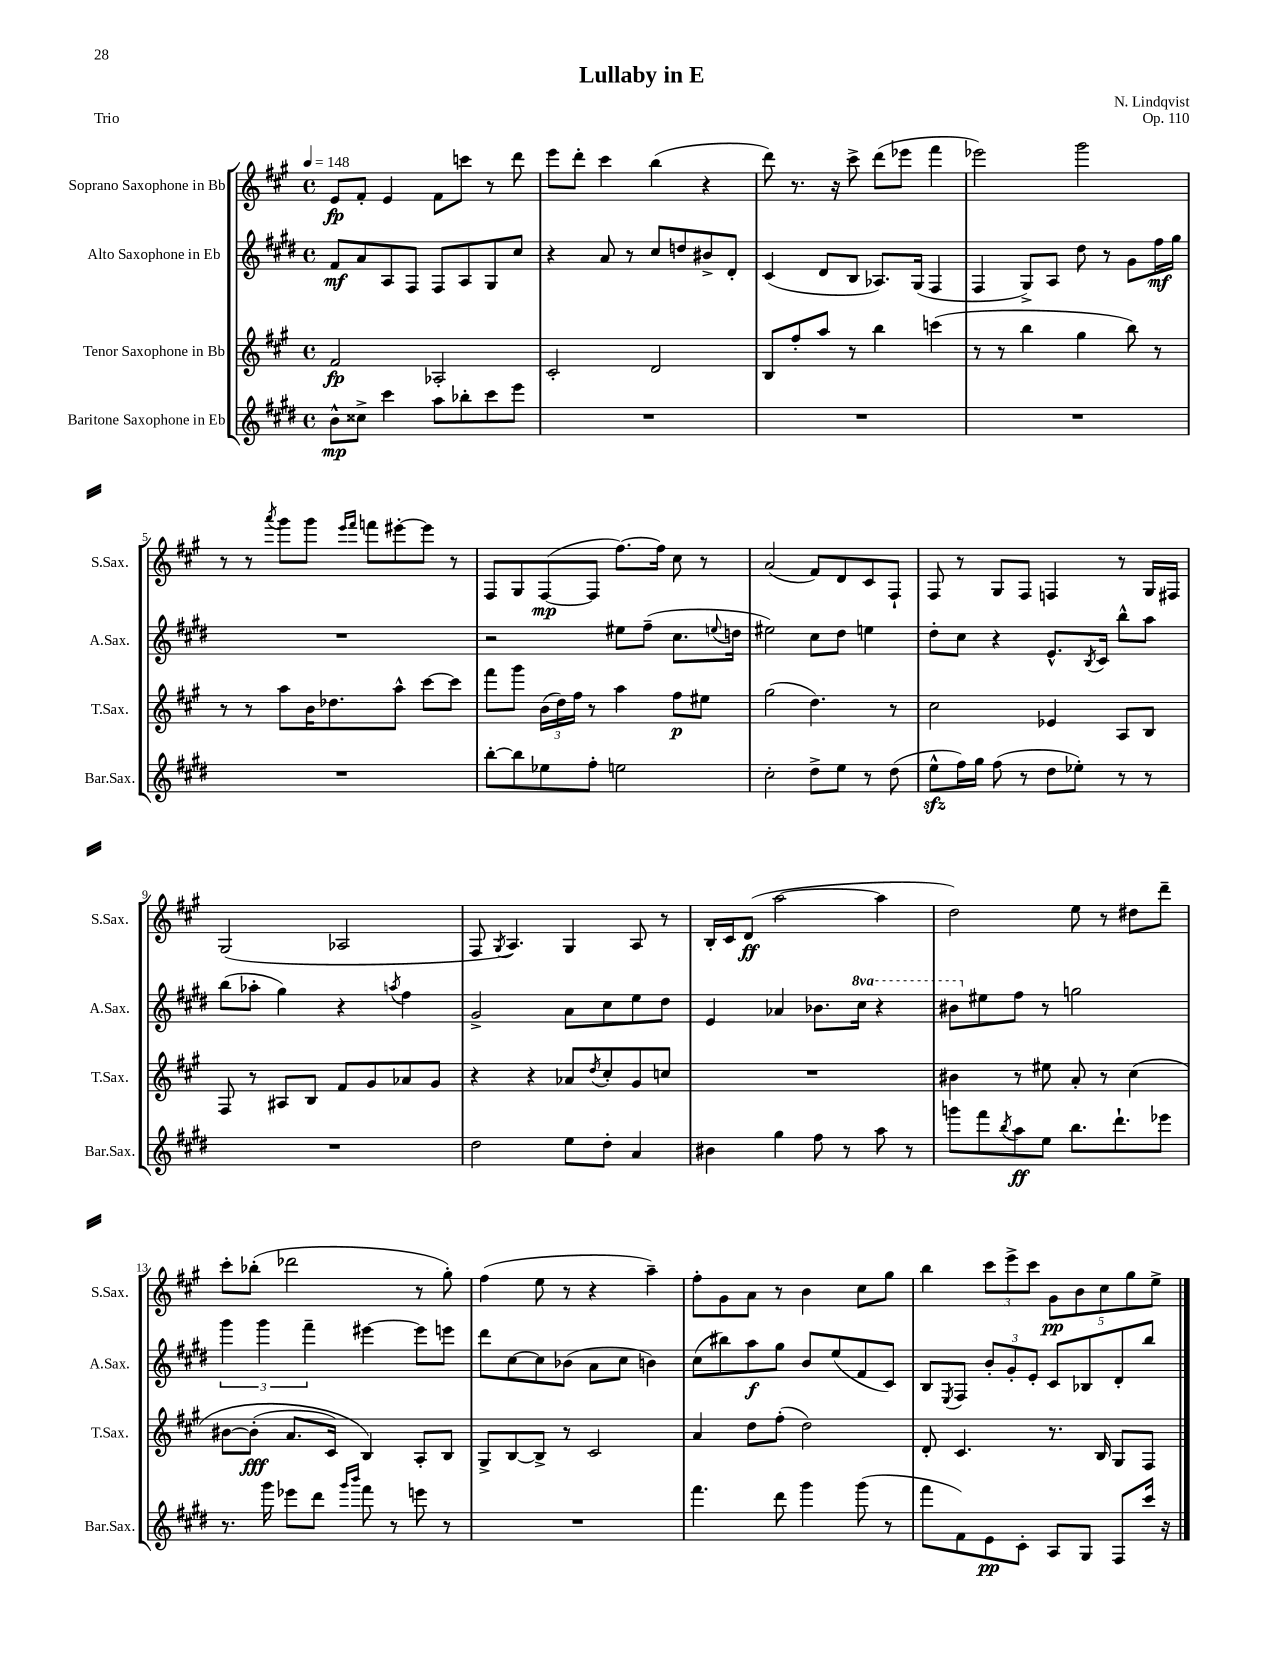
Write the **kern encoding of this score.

**kern	**dynam	**kern	**dynam	**kern	**dynam	**kern	**dynam
*part4	*part4	*part3	*part3	*part2	*part2	*part1	*part1
*staff4	*staff4	*staff3	*staff3	*staff2	*staff2	*staff1	*staff1
*I"Baritone Saxophone in Eb	*	*I"Tenor Saxophone in Bb	*	*I"Alto Saxophone in Eb	*	*I"Soprano Saxophone in Bb	*
*I'Bar.Sax.	*	*I'T.Sax.	*	*I'A.Sax.	*	*I'S.Sax.	*
*clefG2	*	*clefG2	*	*clefG2	*	*clefG2	*
*k[f#c#g#d#]	*	*k[f#c#g#]	*	*k[f#c#g#d#]	*	*k[f#c#g#]	*
*M4/4	*	*M4/4	*	*M4/4	*	*M4/4	*
*met(c)	*	*met(c)	*	*met(c)	*	*met(c)	*
*MM148	*	*MM148	*	*MM148	*	*MM148	*
=1	=1	=1	=1	=1	=1	=1	=1
8b^^\L	mp	2f#/	fp	8f#/L	mf	8e/L	fp
8cc##X^\J	.	.	.	8a/	.	8f#'/J	.
4ccc#\	.	.	.	8A/	.	4e/	.
.	.	.	.	8F#/J	.	.	.
8aa\L	.	2A-X'/	.	8F#/L	.	8f#\L	.
8bb-X'\	.	.	.	8A/	.	8cccn\J	.
8ccc#\	.	.	.	8G#/	.	8r	.
8eee\J	.	.	.	8cc#/J	.	8ddd\	.
=2	=2	=2	=2	=2	=2	=2	=2
1r	.	2c#'/	.	4r	.	8eee\L	.
.	.	.	.	.	.	8ddd'\J	.
.	.	.	.	8a/	.	4ccc#\	.
.	.	.	.	8r	.	.	.
.	.	2d/	.	8cc#/L	.	(4bb\	.
.	.	.	.	8ddn/	.	.	.
.	.	.	.	8b#X^/	.	4r	.
.	.	.	.	8d#'/J	.	.	.
=3	=3	=3	=3	=3	=3	=3	=3
1r	.	8B/L	.	(4c#/	.	8ddd\)	.
.	.	8ff#'/	.	.	.	8.r	.
.	.	8aa/J	.	8d#/L	.	.	.
.	.	.	.	.	.	16r	.
.	.	8r	.	8B/J	.	8ccc#^\	.
.	.	4bb\	.	8.A-X/L)	.	(8ddd\L	.
.	.	.	.	.	.	8eee-X\J	.
.	.	.	.	(16G#/Jk	.	.	.
.	.	(4cccn\	.	4F#/	.	4fff#\	.
=4	=4	=4	=4	=4	=4	=4	=4
1r	.	8r	.	4F#/	.	2eee-X\)	.
.	.	8r	.	.	.	.	.
.	.	4bb\	.	8G#^/L)	.	.	.
.	.	.	.	8A/J	.	.	.
.	.	4gg#\	.	8dd#\	.	2ggg#\	.
.	.	.	.	8r	.	.	.
.	.	8bb\)	.	8g#\L	.	.	.
.	.	8r	.	16ff#\L	mf	.	.
.	.	.	.	16gg#\JJ	.	.	.
!!LO:LB:g=z
=5	=5	=5	=5	=5	=5	=5	=5
1r	.	8r	.	1r	.	8r	.
.	.	8r	.	.	.	8r	.
.	.	.	.	.	.	8qaaa/	.
.	.	8aa\L	.	.	.	8ggg#\L	.
.	.	16b\K	.	.	.	8ggg#\J	.
.	.	8.dd-X\	.	.	.	.	.
.	.	.	.	.	.	16qqeee/LL	.
.	.	.	.	.	.	16qqfff#/JJ	.
.	.	.	.	.	.	8fffn\L	.
.	.	8aa^^\J	.	.	.	[8eee#X'\	.
.	.	[8ccc#\L	.	.	.	8eee#\J]	.
.	.	8ccc#\J]	.	.	.	8r	.
=6	=6	=6	=6	=6	=6	=6	=6
[8bb'\L	.	8fff#\L	.	2r	.	8F#/L	.
8bb\]	.	8ggg#\J	.	.	.	8G#/	.
8ee-X\	.	(24b\LL	.	.	.	([8F#/	mp
.	.	24dd\)	.	.	.	.	.
.	.	24ff#\JJ	.	.	.	.	.
8ff#'\J	.	8r	.	.	.	8F#/J]	.
2een\	.	4aa\	.	8ee#X\L	.	[8.ff#\L)	.
.	.	.	.	(8ff#~\J	.	.	.
.	.	.	.	.	.	16ff#\Jk]	.
.	.	8ff#\L	p	8.cc#\L	.	8cc#\	.
.	.	8ee#X\J	.	.	.	8r	.
.	.	.	.	8qqeen/	.	.	.
.	.	.	.	16ddn\Jk	.	.	.
=7	=7	=7	=7	=7	=7	=7	=7
2cc#'\	.	(2gg#\	.	2ee#X\)	.	(2a/	.
8dd#^\L	.	4.dd\)	.	8cc#\L	.	8f#/L)	.
8ee\J	.	.	.	8dd#\J	.	8d/	.
8r	.	.	.	4een\	.	8c#/	.
(8dd#\	.	8r	.	.	.	8F#`/J	.
=8	=8	=8	=8	=8	=8	=8	=8
8eezz^^\L	.	2cc#\	.	8dd#'\L	.	8F#/	.
16ff#\L)	.	.	.	8cc#\J	.	8r	.
16gg#\JJ	.	.	.	.	.	.	.
(8ff#\	.	.	.	4r	.	8G#/L	.
8r	.	.	.	.	.	8F#/J	.
8dd#\L	.	4e-X/	.	8.e^^/L	.	4Fn/	.
8ee-X'\J)	.	.	.	.	.	.	.
.	.	.	.	8qB/	.	.	.
.	.	.	.	16c#/Jk	.	.	.
8r	.	8A/L	.	8bb^^\L	.	8r	.
8r	.	8B/J	.	8aa\J	.	16G#/LL	.
.	.	.	.	.	.	16F#X/JJ	.
!!LO:LB:g=z
=9	=9	=9	=9	=9	=9	=9	=9
1r	.	8F#/	.	(8bb\L	.	(2G#/	.
.	.	8r	.	8aa-X'\J	.	.	.
.	.	8A#X/L	.	4gg#\)	.	.	.
.	.	8B/J	.	.	.	.	.
.	.	8f#/L	.	4r	.	2A-X/	.
.	.	8g#/	.	.	.	.	.
.	.	.	.	8qaan/	.	.	.
.	.	8a-X/	.	4ff#\	.	.	.
.	.	8g#/J	.	.	.	.	.
=10	=10	=10	=10	=10	=10	=10	=10
2dd#\	.	4r	.	2g#^/	.	8F#/	.
.	.	.	.	.	.	8qG#/	.
.	.	.	.	.	.	4.A/)	.
.	.	4r	.	.	.	.	.
8ee\L	.	8a-X/L	.	8a\L	.	4G#/	.
.	.	8qdd/	.	.	.	.	.
8dd#'\J	.	8cc#'/	.	8cc#\	.	.	.
4a/	.	8g#/	.	8ee\	.	8A/	.
.	.	8ccn/J	.	8dd#\J	.	8r	.
=11	=11	=11	=11	=11	=11	=11	=11
4b#X\	.	1r	.	4e/	.	16B'/LL	.
.	.	.	.	.	.	16c#/J	.
.	.	.	.	.	.	(8d/J	ff
4gg#\	.	.	.	4a-X/	.	[2aa\	.
8ff#\	.	.	.	8.b-X\L	.	.	.
8r	.	.	.	.	.	.	.
*	*	*	*	*8va	*	*	*
.	.	.	.	16ccc#\Jk	.	.	.
8aa\	.	.	.	4r	.	4aa\]	.
8r	.	.	.	.	.	.	.
=12	=12	=12	=12	=12	=12	=12	=12
8gggn\L	.	4b#X\	.	8bb#X\L	.	2dd\)	.
*	*	*	*	*X8va	*	*	*
8fff#\	.	.	.	8ee#X\	.	.	.
8qbb/	.	.	.	.	.	.	.
8aa\	ff	8r	.	8ff#\J	.	.	.
8ee\J	.	8ee#X\	.	8r	.	.	.
8.bb\L	.	8a'/	.	2ggn\	.	8ee\	.
.	.	8r	.	.	.	8r	.
8.ddd#`\	.	.	.	.	.	.	.
.	.	(4cc#\	.	.	.	8dd#X\L	.
8eee-X\J	.	.	.	.	.	8ddd~\J	.
!!LO:LB:g=z
=13	=13	=13	=13	=13	=13	=13	=13
8.r	.	[8b#X\L	.	6ggg#\	.	8ccc#'\L	.
.	.	(8b#'\J]	fff	.	.	(8bb-X'\J	.
.	.	.	.	6ggg#\	.	.	.
16ggg#\	.	.	.	.	.	.	.
8eee-X\L	.	8.a/L	.	.	.	2ddd-X\	.
.	.	.	.	6fff#~\	.	.	.
8ddd#\J	.	.	.	.	.	.	.
.	.	16c#/Jk)	.	.	.	.	.
16qqggg#/LL	.	.	.	.	.	.	.
16qqbbb/JJ	.	.	.	.	.	.	.
8fff#\	.	4B/)	.	[4eee#X\	.	.	.
8r	.	.	.	.	.	.	.
8eeen\	.	8A'/L	.	8eee#\L]	.	8r	.
8r	.	8B/J	.	8eeen\J	.	8gg#'\)	.
=14	=14	=14	=14	=14	=14	=14	=14
1r	.	8G#^/L	.	8ddd#\L	.	(4ff#\	.
.	.	[8B/	.	[8cc#\	.	.	.
.	.	8B^/J]	.	8cc#\]	.	8ee\	.
.	.	8r	.	(8b-X\J	.	8r	.
.	.	2c#/	.	8a\L	.	4r	.
.	.	.	.	8cc#\J	.	.	.
.	.	.	.	4bn\)	.	4aa~\)	.
=15	=15	=15	=15	=15	=15	=15	=15
4.fff#\	.	4a/	.	(8cc#\L	.	8ff#'\L	.
.	.	.	.	8bb#X\)	.	8g#\	.
.	.	8dd\L	.	8aa\	f	8a\J	.
8ddd#\	.	(8ff#'\J	.	8gg#\J	.	8r	.
4ggg#\	.	2dd\)	.	8b/L	.	4b\	.
.	.	.	.	(8ee/	.	.	.
(8ggg#\	.	.	.	8f#/	.	8cc#\L	.
8r	.	.	.	8c#/J)	.	8gg#\J	.
=16	=16	=16	=16	=16	=16	=16	=16
8fff#\L	.	8d'/	.	8B/L	.	4bb\	.
.	.	.	.	8qE/	.	.	.
8f#\)	.	4.c#/	.	8F#/J	.	.	.
8e\	pp	.	.	12b'/L	.	12ccc#\L	.
.	.	.	.	12g#'/	.	12eee^\	.
8c#'\J	.	.	.	.	.	.	.
.	.	.	.	12e'/J	.	12ccc#\J	.
8A/L	.	8.r	.	8c#/L	.	10g#\L	pp
.	.	.	.	.	.	10b\	.
8G#/J	.	.	.	8B-X/	.	.	.
.	.	16B/	.	.	.	.	.
.	.	.	.	.	.	10cc#\	.
8F#/L	.	8G#/L	.	8d#'/	.	.	.
.	.	.	.	.	.	10gg#\	.
16ccc#/Jk	.	8F#/J	.	8bb/J	.	.	.
.	.	.	.	.	.	10ee^\J	.
16r	.	.	.	.	.	.	.
==	==	==	==	==	==	==	==
*-	*-	*-	*-	*-	*-	*-	*-
